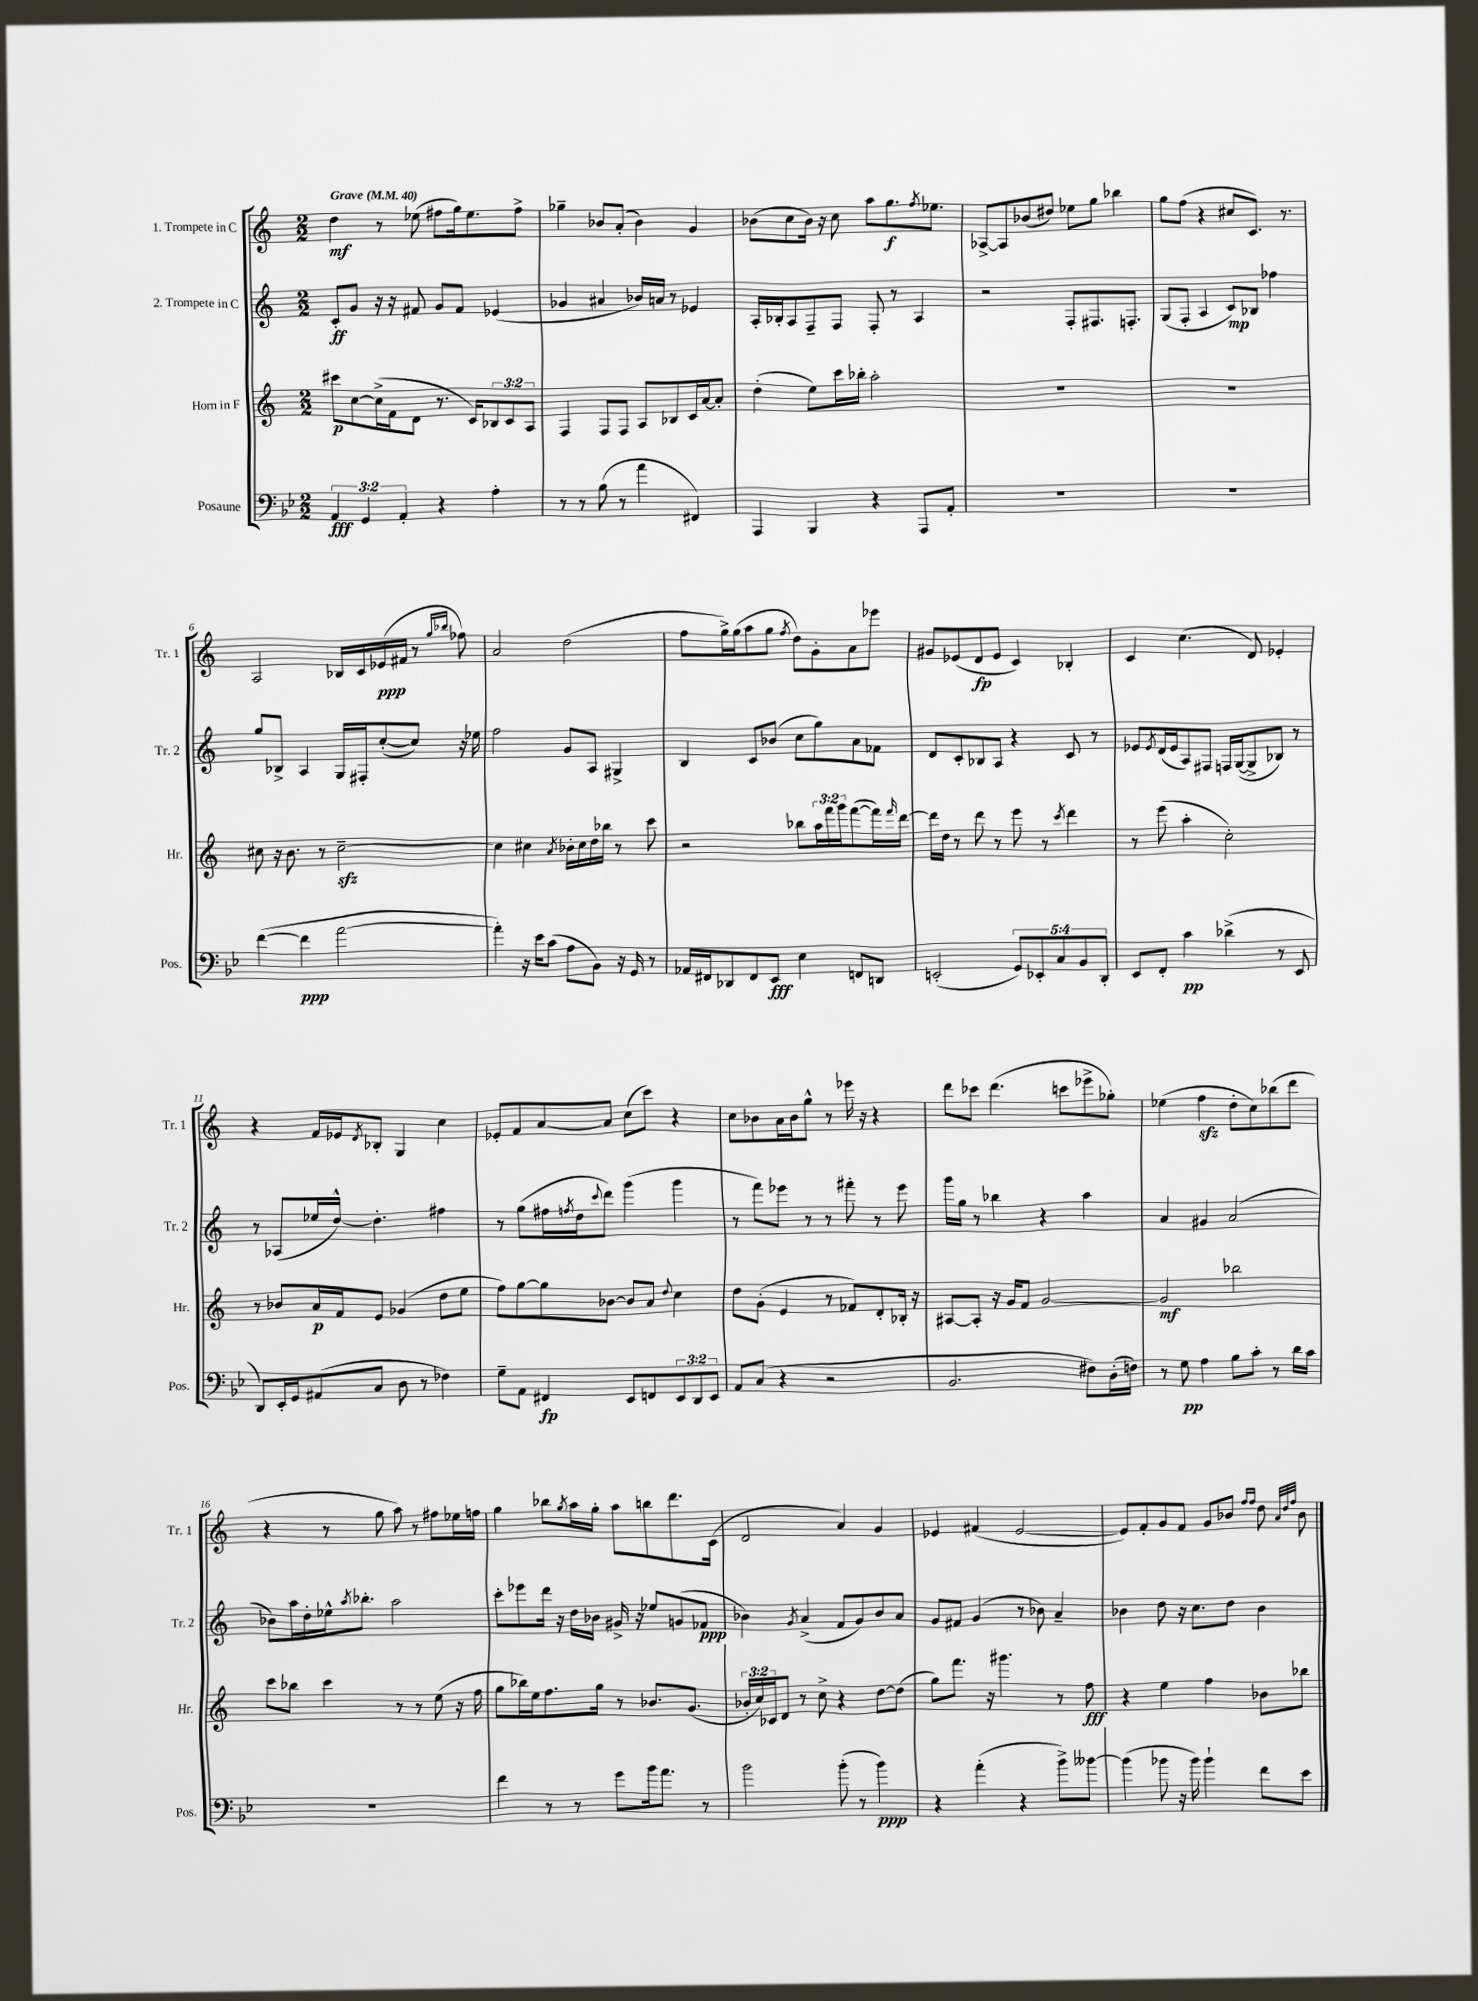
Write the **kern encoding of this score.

**kern	**dynam	**kern	**dynam	**kern	**dynam	**kern	**dynam
*part4	*part4	*part3	*part3	*part2	*part2	*part1	*part1
*staff4	*staff4	*staff3	*staff3	*staff2	*staff2	*staff1	*staff1
*I"Posaune	*	*I"Horn in F	*	*I"2. Trompete in C	*	*I"1. Trompete in C	*
*I'Pos.	*	*I'Hr.	*	*I'Tr. 2	*	*I'Tr. 1	*
*clefF4	*	*clefG2	*	*clefG2	*	*clefG2	*
*k[b-e-]	*	*k[]	*	*k[]	*	*k[]	*
*M2/2	*	*M2/2	*	*M2/2	*	*M2/2	*
*MM40	*	*MM40	*	*MM40	*	*MM40	*
=1	=1	=1	=1	=1	=1	=1	=1
!	!	!	!	!	!	!LO:TX:a:B:t=Grave	!
6AA/	fff	8ccc#X\L	p	8c'/L	ff	4dd\	mf
.	.	[8cc\	.	8g/J	.	.	.
6GG/	.	.	.	.	.	.	.
.	.	(16cc^\L]	.	16r	.	8r	.
.	.	16f\J	.	16r	.	.	.
6AA'/	.	.	.	.	.	.	.
.	.	8d\J	.	8f#X/	.	(8ee-X\	.
4r	.	8.r	.	8g/L	.	8ff#X\L	.
.	.	.	.	8f#/J	.	16gg\k)	.
.	.	16c/KL)	.	.	.	8.ee-\	.
4A'\	.	12B-X/	.	(4e-X/	.	.	.
.	.	12c/	.	.	.	.	.
.	.	.	.	.	.	8ff#^\J	.
.	.	12A/J	.	.	.	.	.
=2	=2	=2	=2	=2	=2	=2	=2
8r	.	4F/	.	4g-X/	.	4gg-X~\	.
8r	.	.	.	.	.	.	.
(8B-\	.	8F/L	.	4a#X/	.	8b-X/L	.
8r	.	8F/J	.	.	.	(8a'/J	.
4a\	.	8A/L	.	16b-X/LL)	.	4b-\)	.
.	.	.	.	16an/JJ	.	.	.
.	.	8B-X/	.	8r	.	.	.
4FF#X/)	.	16c/L	.	4e-X/	.	4g/	.
.	.	[16a/J	.	.	.	.	.
.	.	8a'/J]	.	.	.	.	.
=3	=3	=3	=3	=3	=3	=3	=3
4AAA/	.	(4dd'\	.	16A'/LL	.	(8b-X\L	.
.	.	.	.	16B-X'/J	.	.	.
.	.	.	.	8A/	.	8cc\	.
4BBB-/	.	8ee\L)	.	8F~/	.	16b-\Jk)	.
.	.	.	.	.	.	16r	.
.	.	16ccc\L	.	8F/J	.	8cc\	.
.	.	16bb-X'\JJ	.	.	.	.	.
4r	.	2aa'\	.	8F'/	.	8aa\L	.
.	.	.	.	8r	.	8.gg\	f
8AAA/L	.	.	.	4A/	.	.	.
.	.	.	.	.	.	8qff/	.
.	.	.	.	.	.	8.ee-X\J	.
8AA'/J	.	.	.	.	.	.	.
=4	=4	=4	=4	=4	=4	=4	=4
1r	.	1r	.	2r	.	[8A-X^/L	.
.	.	.	.	.	.	8A-/]	.
.	.	.	.	.	.	(8b-X/	.
.	.	.	.	.	.	8dd#X/J)	.
.	.	.	.	8F'/L	.	8ee-X\L	.
.	.	.	.	8.F#X/	.	8gg\J	.
.	.	.	.	.	.	4bb-X\	.
.	.	.	.	8.Fn'/J	.	.	.
=5	=5	=5	=5	=5	=5	=5	=5
1r	.	1r	.	(8G/L	.	8gg\L	.
.	.	.	.	8F'/J	.	(8ff\J	.
.	.	.	.	4A/	.	4r	.
.	.	.	.	8c/L)	mp	8cc#X/L	.
.	.	.	.	8B-X/J	.	8.c/J)	.
.	.	.	.	4ff-X\	.	.	.
.	.	.	.	.	.	8.r	.
!!LO:LB:g=z
=6	=6	=6	=6	=6	=6	=6	=6
([4f\	.	8cc#X\	.	8gg/L	.	2A/	.
.	.	16r	.	8B-X^/J	.	.	.
.	.	8.b\	.	.	.	.	.
4f\]	ppp	.	.	4A/	.	.	.
.	.	8r	.	.	.	.	.
[2a\	.	[2cc#zz~\	.	16G/LL	.	16B-X/LL	.
.	.	.	.	16F#X'/J	.	16c/	.
.	.	.	.	([8cc'/	.	(16e-X/	ppp
.	.	.	.	.	.	16f#X/JJ	.
.	.	.	.	8cc/J])	.	8r	.
.	.	.	.	.	.	16qqgg/LL	.
.	.	.	.	.	.	16qqbb-X/JJ	.
.	.	.	.	16r	.	8ff-X\)	.
.	.	.	.	16ee-X\	.	.	.
=7	=7	=7	=7	=7	=7	=7	=7
4a'\])	.	4cc#\]	.	2ff\	.	2a/	.
16r	.	4cc#X\	.	.	.	.	.
16e-\KL	.	.	.	.	.	.	.
(8c\J	.	.	.	.	.	.	.
.	.	8qa/	.	.	.	.	.
8A\L	.	16b-X'\LL	.	8g/L	.	(2dd\	.
.	.	16cc#\	.	.	.	.	.
8BB-\J)	.	16dd\	.	8A/J	.	.	.
.	.	16bb-X\JJ	.	.	.	.	.
16r	.	8r	.	4G#X^/	.	.	.
16GG/	.	.	.	.	.	.	.
8r	.	8ccc\	.	.	.	.	.
=8	=8	=8	=8	=8	=8	=8	=8
16AA-X/LL	.	2r	.	4B/	.	8ff\L	.
16FF#X/J	.	.	.	.	.	.	.
8DD-X/	.	.	.	.	.	16gg^\L)	.
.	.	.	.	.	.	(16gg\J	.
8FF#/	.	.	.	8c/L	.	8aa\	.
8EE-/J	fff	.	.	(8b-X/J	.	8gg\J	.
.	.	.	.	.	.	8qff/	.
4E-\	.	8bb-X\L	.	8cc\L	.	8dd\L)	.
.	.	24aa\L	.	8gg\)	.	8g'\	.
.	.	24fff\	.	.	.	.	.
.	.	24ggg\J	.	.	.	.	.
8FFn/L	.	([8fff\	.	8a\	.	8a\	.
8DDn/J	.	16fff\L])	.	8f-X\J	.	8eee-X\J	.
.	.	16qqfff/	.	.	.	.	.
.	.	[16ddd\JJ	.	.	.	.	.
=9	=9	=9	=9	=9	=9	=9	=9
(2EEn'/	.	16ddd\LL]	.	8d/L	.	8g#X/L	.
.	.	16dd\JJ	.	.	.	.	.
.	.	8r	.	8c'/	.	(8e-X/	.
.	.	8ddd\	.	8B-X/	.	8d/	fp
.	.	8r	.	8A/J	.	8e-/J	.
10GG/L)	.	8eee\	.	4r	.	4c/)	.
10EE-X'/	.	.	.	.	.	.	.
.	.	8r	.	.	.	.	.
10C/	.	.	.	.	.	.	.
.	.	8qccc/	.	.	.	.	.
.	.	4ddd\	.	8c/	.	4B-X'/	.
10BB-/	.	.	.	.	.	.	.
.	.	.	.	8r	.	.	.
10DD'/J	.	.	.	.	.	.	.
=10	=10	=10	=10	=10	=10	=10	=10
8EE-/L	.	8r	.	8e-X/L	.	4c/	.
.	.	.	.	8qe-/	.	.	.
8FF'/J	.	(8eee\	.	(16d/L	.	.	.
.	.	.	.	16e-/J	.	.	.
4c\	pp	4aa'\	.	8A/)	.	(4.cc\	.
.	.	.	.	8F#X/J	.	.	.
(4d-X^\	.	2cc'\)	.	16Fn/LL	.	.	.
.	.	.	.	([16G/J	.	.	.
.	.	.	.	8G^/]	.	8d/)	.
8r	.	.	.	8B-X/J)	.	4e-X'/	.
8EE-/	.	.	.	8r	.	.	.
!!LO:LB:g=z
=11	=11	=11	=11	=11	=11	=11	=11
8DD/L)	.	8r	.	8r	.	4r	.
16EE-'/L	.	8b-X/L	.	(8A-X/L	.	.	.
16GG/J	.	.	.	.	.	.	.
(8AA#X/	.	16a/L	p	16ee-X/L	.	16f/LL	.
.	.	16f/J	.	[16dd^^/JJ)	.	16e-X/J	.
.	.	.	.	.	.	8qd/	.
8C/J	.	8e/J	.	4.dd'\]	.	8B-X'/J	.
8D\	.	(4g-X/	.	.	.	4G/	.
8r	.	.	.	.	.	.	.
4F-X\)	.	8dd\L	.	4ff#X\	.	4cc\	.
.	.	8ee\J	.	.	.	.	.
=12	=12	=12	=12	=12	=12	=12	=12
8G~\L	.	8ff\L)	.	8r	.	8e-X'/L	.
8AA\J	.	[8gg\	.	(8gg\L	.	8f/	.
4FF#X/	fp	8gg\]	.	16ff#X\L	.	[8a/	.
.	.	.	.	8qffn/	.	.	.
.	.	.	.	16dd\J	.	.	.
.	.	.	.	8qqccc/	.	.	.
.	.	[8b-X\J	.	8ddd\J)	.	8a/J]	.
8EE-/L	.	8b-/L]	.	(4ggg\	.	(8cc\L	.
8FFn/	.	8a/J	.	.	.	8ccc\J)	.
.	.	8qqdd/	.	.	.	.	.
12EE-/	.	4cc\	.	4ggg\	.	4r	.
12DD/	.	.	.	.	.	.	.
12EE-/J	.	.	.	.	.	.	.
=13	=13	=13	=13	=13	=13	=13	=13
8AA/L	.	8dd\L	.	8r	.	8cc\L	.
(8C/J	.	(8g'\J	.	8fff\L)	.	8b-X\	.
4r	.	4e/	.	8eee-X\J	.	16a\L	.
.	.	.	.	.	.	16b-\J	.
.	.	.	.	8r	.	8gg^^\J	.
2r	.	8r	.	8r	.	8r	.
.	.	8f-X/L)	.	8fff#X'\	.	16eee-X\	.
.	.	.	.	.	.	16r	.
.	.	8d'/	.	8r	.	4r	.
.	.	16B-X'/Jk	.	8eee-\	.	.	.
.	.	16r	.	.	.	.	.
=14	=14	=14	=14	=14	=14	=14	=14
2.BB-/	.	[8A#X/L	.	16ggg\LL	.	8ddd\L	.
.	.	.	.	16gg\JJ	.	.	.
.	.	8A#'/J]	.	8r	.	8ccc-X\J	.
.	.	16r	.	4bb-X\	.	(4.ddd\	.
.	.	16g/KL	.	.	.	.	.
.	.	8f/J	.	.	.	.	.
.	.	[2g/	.	4r	.	.	.
.	.	.	.	.	.	8cccn\L	.
8F#X\L)	.	.	.	4aa\	.	8eee-X^\	.
(16D'\L	.	.	.	.	.	8gg-X'\J)	.
16Fn\JJ)	.	.	.	.	.	.	.
=15	=15	=15	=15	=15	=15	=15	=15
8r	.	2g/]	mf	4a/	.	(4ee-X\	.
8G\	pp	.	.	.	.	.	.
4A\	.	.	.	4g#X/	.	4ffzz\	.
8B-\L	.	2bb-X\	.	(2a/	.	8dd'\L	.
8c'\J	.	.	.	.	.	8cc\)	.
8r	.	.	.	.	.	(8bb-X\	.
16d\LL	.	.	.	.	.	8ddd\J	.
16c\JJ	.	.	.	.	.	.	.
!!LO:LB:g=z
=16	=16	=16	=16	=16	=16	=16	=16
1r	.	8ccc\L	.	8b-X\L)	.	4r	.
.	.	8bb-X\J	.	16aa\L	.	.	.
.	.	.	.	16dd'\	.	.	.
.	.	4ccc\	.	16ee-X^^\J	.	8r	.
.	.	.	.	8qaa/	.	.	.
.	.	.	.	8.bb-X'\J	.	.	.
.	.	.	.	.	.	8gg\	.
.	.	8r	.	2aa\	.	8aa\)	.
.	.	8r	.	.	.	8r	.
.	.	(8ee\	.	.	.	8ff#X\L	.
.	.	16r	.	.	.	16ee-X\L	.
.	.	16ff\	.	.	.	16ffn\JJ	.
=17	=17	=17	=17	=17	=17	=17	=17
4f\	.	8gg\L	.	8ccc'\L	.	4gg\	.
.	.	16bb-X\L)	.	8eee-X\	.	.	.
.	.	16ee\J	.	.	.	.	.
8r	.	8.ff\	.	16ddd\Jk	.	8bb-X\L	.
.	.	.	.	16r	.	.	.
.	.	.	.	.	.	8qgg/	.
8r	.	.	.	16dd\LL	.	16aa\L	.
.	.	16gg\Jk	.	16b-X\JJ	.	16gg'\JJ	.
8g\L	.	8r	.	16g#X^/	.	8aa\L	.
.	.	.	.	16r	.	.	.
16b-\k	.	8.b-X/L	.	8ee-X/L	.	8bbn\	.
8.a\J	.	.	.	.	.	.	.
.	.	.	.	(8gn/	.	8.ddd\	.
.	.	(8.g/J	.	.	.	.	.
8r	.	.	.	8f-X/J	ppp	.	.
.	.	.	.	.	.	(16c\Jk	.
=18	=18	=18	=18	=18	=18	=18	=18
2b-\	.	24b-X'/LL	.	4b-X\)	.	2d/	.
.	.	24cc/)	.	.	.	.	.
.	.	24c-X/J	.	.	.	.	.
.	.	8d/J	.	.	.	.	.
.	.	.	.	8qg/	.	.	.
.	.	8r	.	(4a^/	.	.	.
.	.	8cc^\	.	.	.	.	.
(8b-'\	.	4r	.	8f/L	.	4a/)	.
8r	.	.	.	8g/)	.	.	.
4b-\)	ppp	[8dd\L	.	8b-/	.	4g/	.
.	.	(8dd\J]	.	8a/J	.	.	.
=19	=19	=19	=19	=19	=19	=19	=19
4r	.	8gg\L)	.	8g/L	.	4e-X/	.
.	.	8.fff\J	.	8f#X/J	.	.	.
(4a'\	.	.	.	(4g/	.	(4f#X/	.
.	.	16r	.	.	.	.	.
.	.	4.ggg#X\	.	.	.	.	.
4r	.	.	.	8r	.	[2e-/	.
.	.	.	.	8b-X\)	.	.	.
8b-^\L)	.	8r	.	4a~/	.	.	.
[8b--X\J	.	8ff\	fff	.	.	.	.
=20	=20	=20	=20	=20	=20	=20	=20
(4b--\]	.	4r	.	4b-X\	.	8e-/L])	.
.	.	.	.	.	.	8f'/	.
8b-X\	.	4ee\	.	8dd\	.	8g/	.
16r	.	.	.	16r	.	8f/J	.
16b-\)	.	.	.	8.cc\L	.	.	.
4b-`\	.	4ff\	.	.	.	8g/L	.
.	.	.	.	8dd\J	.	8b-X/J	.
.	.	.	.	.	.	16qqff/LL	.
.	.	.	.	.	.	16qqff/JJ	.
8f\L	.	8b-X\L	.	4b-\	.	8dd\	.
.	.	.	.	.	.	32qqa/LLL	.
.	.	.	.	.	.	32qqdd/	.
.	.	.	.	.	.	32qqff/JJJ	.
8e-\J	.	8bb-X\J	.	.	.	8b-\	.
==	==	==	==	==	==	==	==
*-	*-	*-	*-	*-	*-	*-	*-
